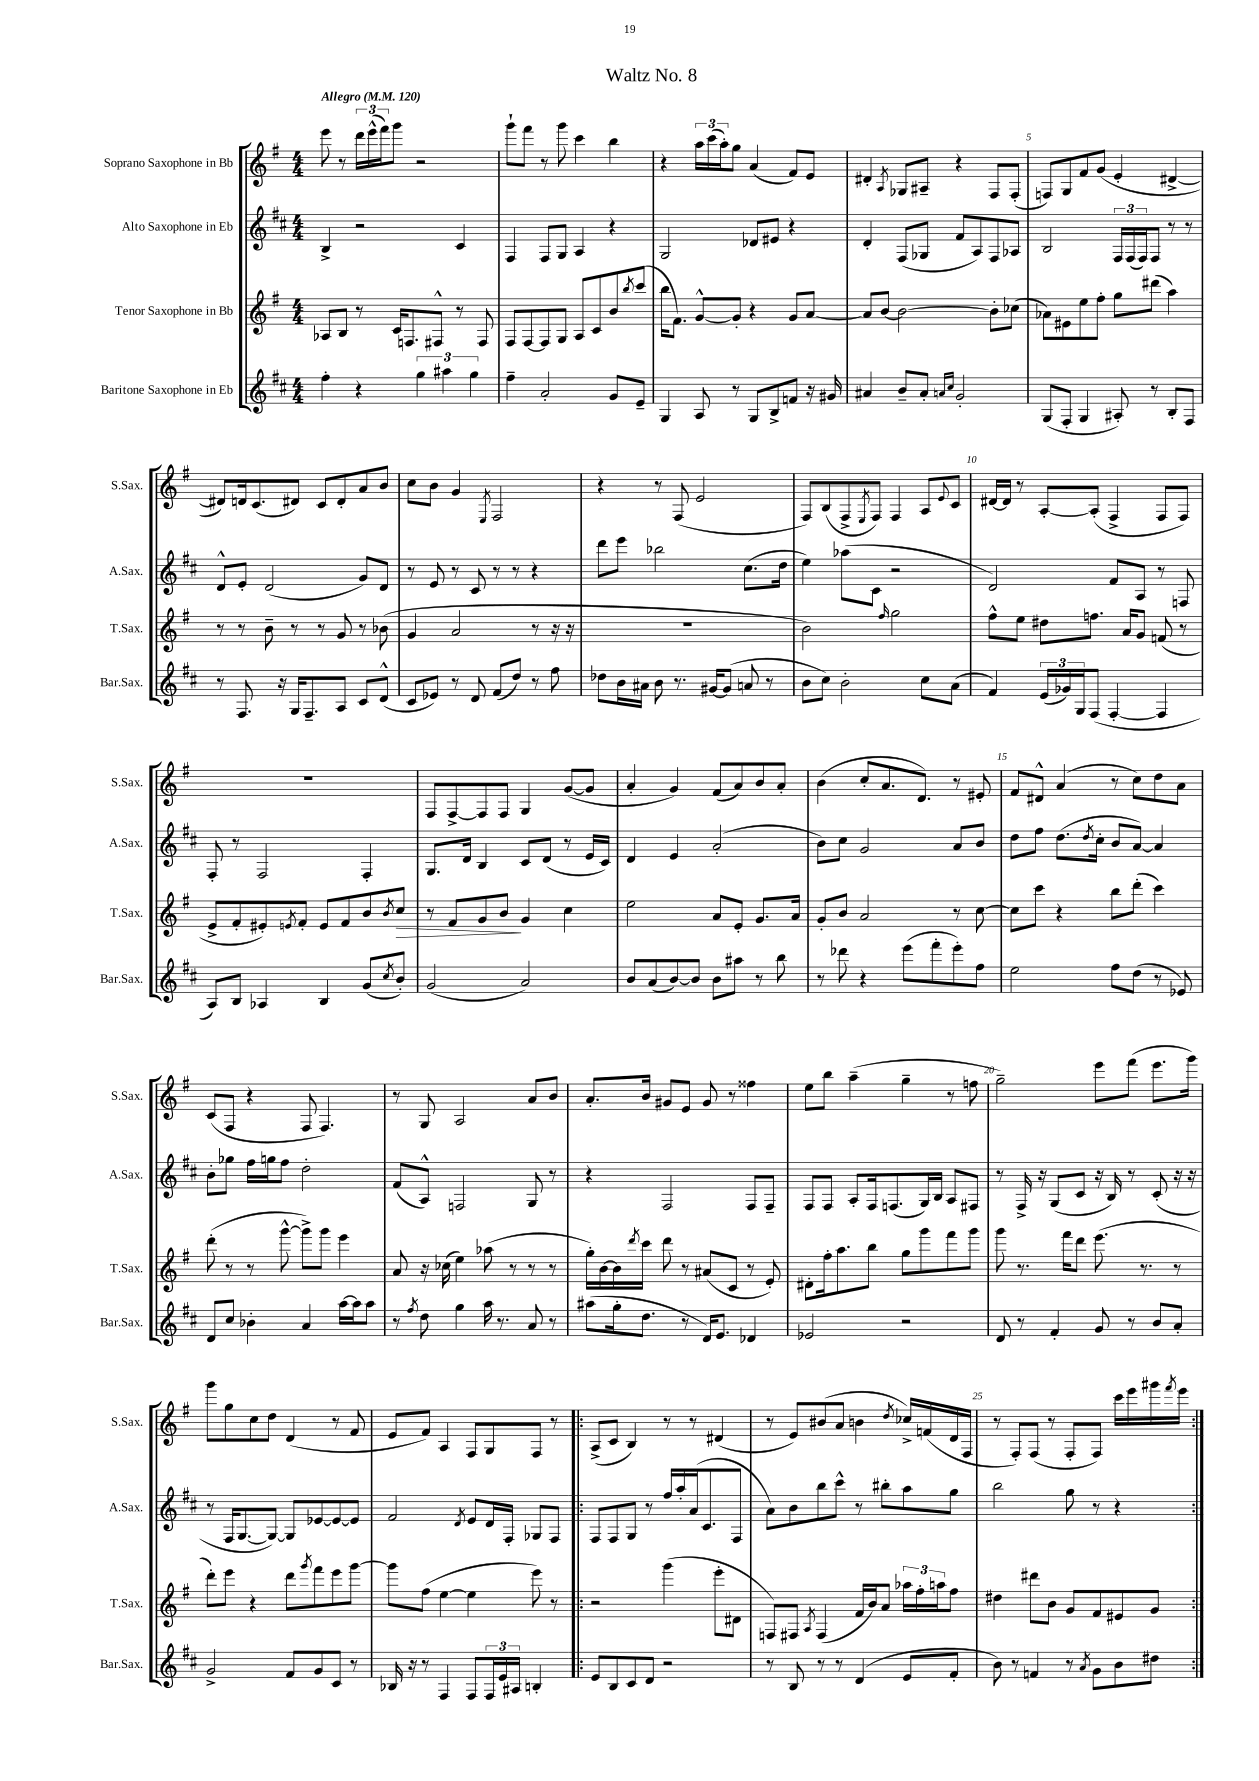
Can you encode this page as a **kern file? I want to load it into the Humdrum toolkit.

**kern	**kern	**kern	**kern
*staff4	*staff3	*staff2	*staff1
*clefG2	*clefG2	*clefG2	*clefG2
*k[f#c#]	*k[f#]	*k[f#c#]	*k[f#]
*M4/4	*M4/4	*M4/4	*M4/4
*MM120	*MM120	*MM120	*MM120
4ff#'\	8A-/L	4B^/	8eee\
.	8B/J	.	8r
4r	8r	2r	24ddd\LL
.	.	.	(24eee^^\
.	.	.	24fff#\J)
.	16c/LK	.	8ggg\J
.	8.F/	.	.
6gg\	.	.	2r
.	8F#^^/J	.	.
6aa#\	.	.	.
.	8r	4c#/	.
6gg\	.	.	.
.	8F#/	.	.
=	=	=	=
4ff#~\	8F#/L	4F#/	8ggg`\L
.	[8F#/	.	8fff#\J
2a'/	8F#/]	8F#/L	8r
.	8G/J	8G/J	8ggg\
.	8A/L	4A/	4ccc\
.	8c/	.	.
8g/L	8b/	4r	4bb\
.	8qbb/	.	.
8e~/J	(8ccc/J	.	.
=	=	=	=
4G/	16bb\LK	2G/	4r
.	8.f#\J)	.	.
8A/	[8g^^/L	.	24aa\LL
.	.	.	(24ccc\
.	.	.	24aa'\J)
8r	8g'/]J	.	8gg\J
8G/L	4r	8d-/L	(4a/
8B^/	.	8e#/J	.
8f/J	8g/L	4r	8f#/L)
16r	[8a/J	.	8e/J
16g#/	.	.	.
=	=	=	=
4a#/	8a/]L	4d'/	4d#'/
.	[8b/J	.	.
.	.	.	8qA/
8b~/L	2b\_	(8F#/L	8G-/L
8a#'/J	.	8G-/J	8A#~/J
16qqa/LL	.	.	.
16qqcc#/JJ	.	.	.
2g'/	.	8f#/L	4r
.	.	8A/)	.
.	8b'\]L	8F#/	8F#/L
.	(8cc-\J	8A-/J	(8F#'/J
=	=	=	=
(8G/L	8a-\L)	2B/	8F/L)
8F#'/J	8e#\	.	8G/
4G/	8ee\	.	8f#/
.	8ff#'\J	.	(8g/J
8A#'/)	8gg\L	24F#/LL	4e'/
.	.	(24F#/	.
.	.	24F#/J)	.
8r	(8ddd#\J	8F#/J	.
8B'/L	4aa\)	8r	[4d#^/
8F#/J	.	8r	.
=	=	=	=
8r	8r	8d^^/L	8d#/]L)
8.F#/	8r	8e'/J	16d/k
.	.	.	(8.c/
.	8b~\	(2d/	.
16r	.	.	.
16G/LK	8r	.	8d#/J)
8.F#~/	.	.	.
.	8r	.	8c/L
8A/J	8g/	.	8d#'/
8c#/L	8r	8g/L)	8a/
(8d^^/J	(8b-\	8d/J	8b/J
=	=	=	=
8c#/L	4g/	8r	8cc\L
8e-/J)	.	8e/	8b\J
8r	2a/	8r	4g/
8d/	.	8c#/	.
.	.	.	8qE/
(8f#/L	.	8r	2F#/
8dd/J)	.	8r	.
8r	8r	4r	.
8ff#\	16r	.	.
.	16r	.	.
=	=	=	=
8dd-\L	1r	8ddd\L	4r
16b\L	.	8eee\J	.
16a#\JJ	.	.	.
8b\	.	2bb-\	8r
8.r	.	.	(8F#/
.	.	.	2e/
[16g#/LK	.	.	.
(8g#/]J	.	.	.
8a/	.	(8.cc#\L	.
8r	.	.	.
.	.	16dd\Jk	.
=	=	=	=
8b\L	2b\)	4ee\)	8F#/L)
8cc#\J)	.	.	(8B/
2b'\	.	(8aa-\L	8F#^/
.	.	.	8qE/
.	.	8c#\J	8F#/J)
.	16qqff#/	.	.
.	2gg\	2r	4F#/
8cc#\L	.	.	8A/L
.	.	.	8qqe/
(8a\J	.	.	8c/J
=	=	=	=
4f#/)	8ff#^^\L	2d/)	[16d#/LL
.	.	.	16d#/]JJ
.	8ee\J	.	8r
(24e/LL	8dd#\L	.	[8A'/L
24g-/)	.	.	.
24G/J	.	.	.
(8F#/J	8.ff\J	.	(8A'/]J
[4F#'/	.	8f#/L	4F#^/
.	16a/LK	.	.
.	8g/J	8A/J	.
4F#/]	(8f/	8r	8F#/L
.	8r	8F/	8F#/J)
=	=	=	=
8A/L)	8e^/L	8F#'/	1r
8B/J	8f#'/	8r	.
4A-/	8e#'/)	2F#/	.
.	8qe/	.	.
.	8f#'/J	.	.
4B/	8e/L	.	.
.	8f#/	.	.
(8g/L	8b/	4F#'/	.
8qcc#/	8qb/	.	.
8b'/J)	8cc/J	.	.
=	=	=	=
(2g/	8r	8.G/L	8F#/L
.	8f#/L	.	[8F#^/
.	.	16d/Jk	.
.	8g/	4B/	8F#/]
.	8b/J	.	8F#/J
2a/)	4g/	8c#/L	4G/
.	.	(8d/J	.
.	4cc\	8r	([8g/L
.	.	16e/LL	8g/]J
.	.	16c#/JJ)	.
=	=	=	=
8b/L	2ee\	4d/	4a'/
(8a/	.	.	.
[8b/)	.	4e/	4g/)
8b/]J	.	.	.
8b\L	8a/L	(2a'/	(8f#/L
8aa#\J	8e'/J	.	8a/)
8r	8.g/L	.	8b/
8bb\	.	.	8a'/J
.	16a/Jk	.	.
=	=	=	=
8r	8g'/L	8b\L)	(4b\
8ddd-\	8b/J	8cc#\J	.
4r	2a/	2g/	8cc'/L
.	.	.	8.a/
(8eee\L	.	.	.
.	.	.	8.d/J)
8fff#'\	.	.	.
8eee'\)	8r	8a/L	8r
8ff#\J	[8cc\	8b/J	8e#'/
=	=	=	=
2ee\	8cc\]L	8dd\L	8f#/L
.	8ccc\J	8ff#\J	8d#^^/J
.	4r	(8.dd\L	(4a/
.	.	8qdd/	.
.	.	16cc#'\Jk	.
8ff#\L	8bb\L	8b/L	8r
(8dd\J	(8ddd'\J	[8a/J)	8cc\L)
8r	4ccc\)	4a/]	8dd\
8e-/)	.	.	8a\J
=	=	=	=
8d/L	(8ddd'\	8b'\L	(8c/L
8cc#/J	8r	8gg-\J	8F#/J
4b-'\	8r	16ff#\LL	4r
.	.	16gg\J	.
.	[8ggg^^\	8ff#\J	.
4a/	8ggg^\]L)	2dd'\	8F#/
.	8ggg\J	.	4.F#/)
[16aa\LL	4eee\	.	.
16aa\]J	.	.	.
8aa\J	.	.	.
=	=	=	=
8r	8a/	(8f#/L	8r
8qff#/	.	.	.
8dd\	16r	8A^^/J)	8G/
.	(16cc-\	.	.
4gg\	4ee\)	2F/	2A/
16aa\	(8aa-\	.	.
8.r	.	.	.
.	8r	.	.
8a/	8r	8G/	8a/L
8r	8r	8r	8b/J
=	=	=	=
(8aa#\L	16gg'\LL)	4r	8.a'/L
.	[16b\	.	.
16gg'\k	16b\]	.	.
.	8qddd/	.	.
8.dd\J	16ccc\JJ	.	16b/Jk
.	8ddd\	2F#/	8g#/L
8r	8r	.	8e/J
16d/LK)	(8a#/L	.	8g#/
8.e/J	.	.	.
.	8c/J	.	8r
4d-/	8r	8F#/L	4ff##\
.	8e'/)	8F#~/J	.
=	=	=	=
2e-/	8d#'\L	8F#/L	8ee\L
.	16ff#'\k	8F#/J	8bb\J
.	8.aa\	.	.
.	.	8A'/L	(4aa~\
.	8bb\J	16F#/k	.
.	.	(8.F/	.
2r	8gg\L	.	4gg~\
.	8ggg\	16G/L)	.
.	.	16B/JJ	.
.	8fff#\	8A/L	8r
.	8ggg\J	8F#/J	8ff\
=	=	=	=
8d/	8ggg\	8r	2gg~\)
8r	8.r	16F#^/	.
.	.	16r	.
4f#'/	.	(8G/L	.
.	16fff#\LK	.	.
.	8ddd\J	8c#/J	.
8g/	(8.eee\	16r	8eee\L
.	.	16B/)	.
8r	.	8r	(8fff#\J
.	8.r	.	.
8b/L	.	(8c#'/	8.eee\L
8a'/J	8r	16r	.
.	.	16r	16ggg\Jk)
=	=	=	=
2g^/	8ddd'\L)	8r	8ggg\L
.	8eee\J	16F#/LK	8gg\
.	.	[8.G/	.
.	4r	.	8cc\
.	.	8G/_J)	8dd\J
8f#/L	8ddd\L	8G/]L	(4d/
.	8qggg/	.	.
8g/	8fff#\	[8e-/	.
8c#/J	8eee\	8e-/_	8r
8r	[8ggg\J	8e-/]J	8f#/
=	=	=	=
16B-/	8ggg\]L	2f#/	8e/L
16r	.	.	.
8r	(8ff#\J	.	8f#/J)
4F#/	[4ee\	.	4A/
.	.	8qd/	.
8F#/L	4ee\]	8e/L	8F#/L
24F#/L	.	16d/L	8G/
24e/	.	.	.
.	.	16F#'/JJ	.
24A#/JJ	.	.	.
4B'/	8eee\)	8G-/L	8F#/J
.	8r	8F#/J	8r
=!|:	=!|:	=!|:	=!|:
8e/L	2r	8F#/L	(8A^/L
8B/	.	8F#/	8c/J
8c#/	.	8G/J	4B/)
8d/J	.	8r	.
2r	(4ggg\	16ff#/LL	8r
.	.	16aa'/	.
.	.	(16a/J	8r
.	.	8.c#/	.
.	8eee'\L	.	(4d#/
.	8d#\J	8F#/J	.
=	=	=	=
8r	8F/L)	8a\L)	8r
8B/	8F#/J	8b\	8e/L)
.	8qA/	.	.
8r	(4F#/	8bb\	(8b#/
8r	.	8ccc#^^\J	8a/J
(4d/	16f#/LL	8r	4b\
.	16b/J)	.	.
.	8a/J	8bb#'\L	.
.	.	.	8qdd/
8e/L	24aa-\LL	8aa\	16cc-^/LL)
.	24ff#'\	.	.
.	.	.	(16f/
.	24aa\J	.	.
8f#'/J	8ff#\J	8gg\J	16d/
.	.	.	16F#/JJ
=	=	=	=
8b\)	4dd#\	2bb\	8r
8r	.	.	8F#'/L)
4f/	8ddd#\L	.	(8F#/J
.	8b\J	.	8r
8r	8g/L	8gg\	8F#'/L
8qa/	.	.	.
8g\L	8f#/	8r	8F#/J)
8b\	8e#/	4r	16ccc\LL
.	.	.	16eee\
8dd#\J	8g/J	.	16ggg#\
.	.	.	8qfff#/
.	.	.	16eee\JJ
==:|!	==:|!	==:|!	==:|!
*-	*-	*-	*-
